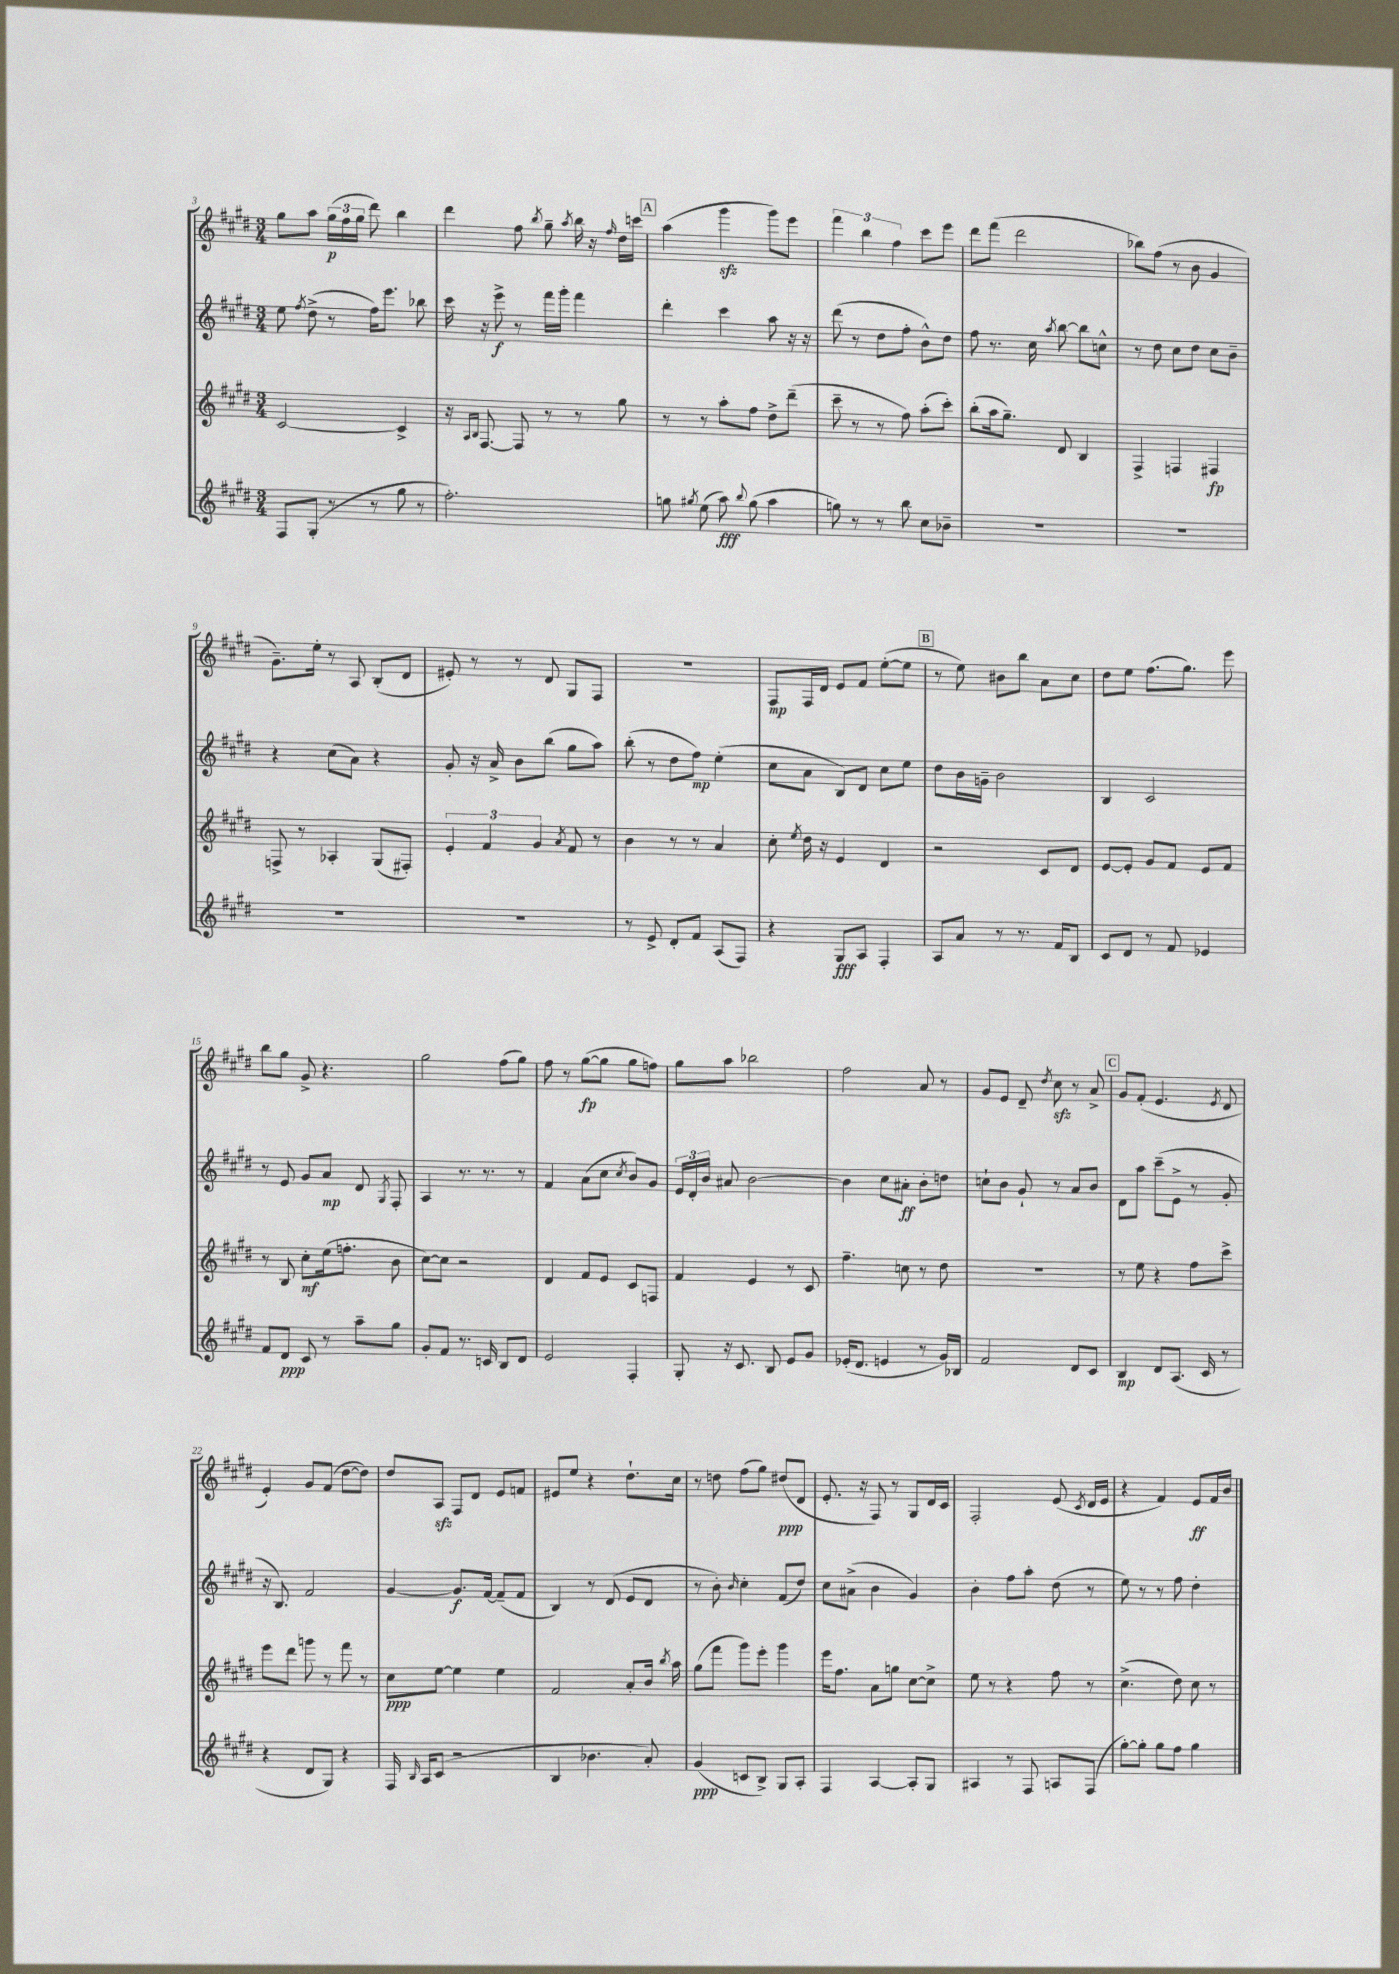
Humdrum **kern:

**kern	**kern	**kern	**kern
*staff4	*staff3	*staff2	*staff1
*clefG2	*clefG2	*clefG2	*clefG2
*k[f#c#g#d#]	*k[f#c#g#d#]	*k[f#c#g#d#]	*k[f#c#g#d#]
*M3/4	*M3/4	*M3/4	*M3/4
8F#	[2c#	8ee	8gg#
.	.	8qff#	.
(8G#'	.	(8dd#^	8aa
8r	.	8r	(24gg#
.	.	.	24ff#
.	.	.	24gg#
8r	.	16ff#)	8ddd#)
.	.	8.eee	.
8gg#	4c#^]	.	4bb
8r	.	8bb-	.
=	=	=	=
2.ff#')	16r	16ccc#	4ddd#
.	16qqA	.	.
.	16qqB	.	.
.	[8.F#	16r	.
.	.	8eee^	.
.	8F#]	8r	8ff#
.	.	.	8qbb
.	8r	16fff#	8gg#~
.	.	16ggg#'	.
.	.	.	8qaa
.	8r	4fff#	16bb
.	.	.	16r
.	.	.	16qqff#
.	8gg#	.	16dd#
.	.	.	16ccc
=	=	=	=
8gg	8r	4ddd#'	(4aa
8qgg#	.	.	.
(8ee	8r	.	.
8aa)	8aa'	4ccc#	4ggg#
8qqbb	.	.	.
(8gg#	8ff#	.	.
4aa	8dd#^	8aa	8ggg#)
.	(8ddd#~	16r	8eee
.	.	16r	.
=	=	=	=
8gg)	8ccc#~	(8ddd#	6fff#
8r	8r	8r	.
.	.	.	6bb
8r	8r	8dd#	.
.	.	.	6ff#
8bb	8ff#)	8ff#'	.
8cc#	(8aa'	8b^^)	8ccc#
8b-~	8ccc#')	8dd#	8eee
=	=	=	=
2.r	(8bb'	8ff#	8ddd#
.	16aa	8.r	(8fff#
.	8.gg#~)	.	.
.	.	.	2ddd#
.	.	16cc#	.
.	.	8qaa	.
.	8d#	[8bb	.
.	4B	8bb]	.
.	.	8cc^^	.
=	=	=	=
2.r	4F#^	8r	8bb-)
.	.	8dd#	(8ff#
.	4F	8cc#	8r
.	.	8dd#	8b
.	4F#	8cc#	4g#
.	.	8b~	.
=	=	=	=
2.r	8F^	4r	8.g#~)
.	8r	.	.
.	.	.	16ee'
.	4A-'	(8cc#	8r
.	.	8a)	8A
.	(8G#	4r	(8B'
.	8F#')	.	8d#
=	=	=	=
2.r	6e'	8g#'	8e#')
.	.	16r	8r
.	6f#	.	.
.	.	16a^	.
.	.	8b	8r
.	6g#	.	.
.	.	(8bb	8d#
.	8qa	.	.
.	8f#	8gg#	8G#
.	8r	8aa)	8F#
=	=	=	=
8r	4b	(8bb'	2.r
8e^	.	8r	.
8d#'	8r	8dd#	.
8f#	8r	8ff#)	.
(8A	4a	(4ee'	.
8F#)	.	.	.
=	=	=	=
4r	8cc#'	8cc#	8F#
.	8qee	.	.
.	16dd#	8a	16F#
.	16r	.	16d#
8G#	4e	8B)	8e
8A	.	8d#	8f#
4F#'	4d#	8cc#	([8ee'
.	.	8ee	8ee]
=	=	=	=
8A	2r	8dd#	8r
8a	.	16b	8ee)
.	.	16g~	.
8r	.	2b	8b#
8.r	.	.	8bb
.	8c#	.	8a
16f#	.	.	.
8B	8d#	.	8cc#
=	=	=	=
8c#	[8e	4B	8dd#
8d#	8e']	.	8ee
8r	8g#	2c#	(8.ff#
8f#	8f#	.	.
.	.	.	8.gg#)
4e-	8e	.	.
.	8f#	.	8eee
=	=	=	=
8f#	8r	8r	8bb
8d#	8B	8e	8gg#
8c#	8cc#'	8g#	8g#^
8r	(16ee	8a	4.r
.	8.ff'	.	.
8aa~	.	8d#	.
.	.	8qG#	.
8gg#	8b	8F#'	.
=	=	=	=
8g#'	[8cc#)	4A	2gg#
8f#	8cc#]	.	.
8.r	2r	8.r	.
16c	.	8.r	.
8B	.	.	(8ff#
8d#	.	8r	8gg#)
=	=	=	=
2e	4d#	4f#	8ff#
.	.	.	8r
.	8f#	(8a	([8gg#
.	8e	8cc#	8gg#]
.	.	8qcc#	.
4F#'	8c#	8b)	8gg#
.	8F	8g#	8ff)
=	=	=	=
8G#'	4f#	24e	8gg#
.	.	24d#'	.
.	.	24b	.
16r	.	8a#	8aa
8.c#	.	.	.
.	4e	[2b	2bb-
8B	.	.	.
8e	8r	.	.
8g#	8c#	.	.
=	=	=	=
(16e-'	4.ff#~	4b]	2ff#
8.d#	.	.	.
4e	.	8cc#	.
.	8cc	8a#'	.
8r	8r	8b'	8a
16g#)	8dd#	8dd	8r
16B-	.	.	.
=	=	=	=
2f#	2.r	8cc`	8g#
.	.	8b	8e
.	.	8g#`	8d#~
.	.	.	8qdd#
.	.	8r	8cc#
8d#	.	8a	8r
8c#	.	8b	8a^
=	=	=	=
4B	8r	8d#	8g#
.	8ee	8aa	(8f#'
8d#	4r	(8ccc#~	4.e
(8.A	.	8e^	.
.	8ff#	8r	.
16c#	.	.	.
.	.	.	8qe
8r	8ccc#^	8g#'	8d#
=	=	=	=
4r	8eee	16r	4e')
.	.	8.B)	.
.	8ddd#	.	.
8d#	8ggg	2f#	8g#
8G#)	8r	.	(8f#
4r	8fff#	.	[8dd#
.	8r	.	8dd#])
=	=	=	=
16F#	8cc#	[4g#	8dd#
16qqB	.	.	.
16A	.	.	.
(8c#	[8ee	.	8A
2r	4ee]	8.g#]	8F#
.	.	.	8d#
.	.	[16f#	.
.	4ee	(8f#~]	8e
.	.	8f#	8f
=	=	=	=
4B	2f#	4B)	8e#
.	.	.	8ee
4.b-	.	8r	4r
.	.	(8d#	.
.	8a'	8e	8.dd#`
8a')	16b	8d#	.
.	8qbb	.	.
.	16aa	.	16cc#
=	=	=	=
(4g#	(8gg#	8r	8r
.	8fff#	8b')	8dd
.	.	16qqb	.
8c	8ggg#)	4cc#'	(8ff#
8B^)	8eee'	.	8gg#)
8G#	4ggg#	(8f#	(8dd#
8A'	.	8dd#)	8d#
=	=	=	=
4F#	16eee	8cc#	8.e'
.	8.ff#	.	.
.	.	(8a#^	.
.	.	.	16r
[4A	8a	4b	8F#)
.	8gg	.	8r
8A']	[8cc#	4g#)	8G#
8G#	8cc#^]	.	16d#
.	.	.	16c#
=	=	=	=
4A#	8ee	4b'	2F#'
.	8r	.	.
8r	4r	8ff#	.
8F#	.	8aa'	.
8A	8ff#	(8dd#	(8e
.	.	.	8qc#
(8F#	8r	8r	16d#
.	.	.	16e
=	=	=	=
[8gg#')	(4.cc#^	8ee)	4r
8gg#']	.	8r	.
8gg#	.	8r	4f#)
8ff#	8dd#)	8ff#	.
4gg#	8cc#	4dd#'	8e
.	8r	.	16f#
.	.	.	16b
==	==	==	==
*-	*-	*-	*-
